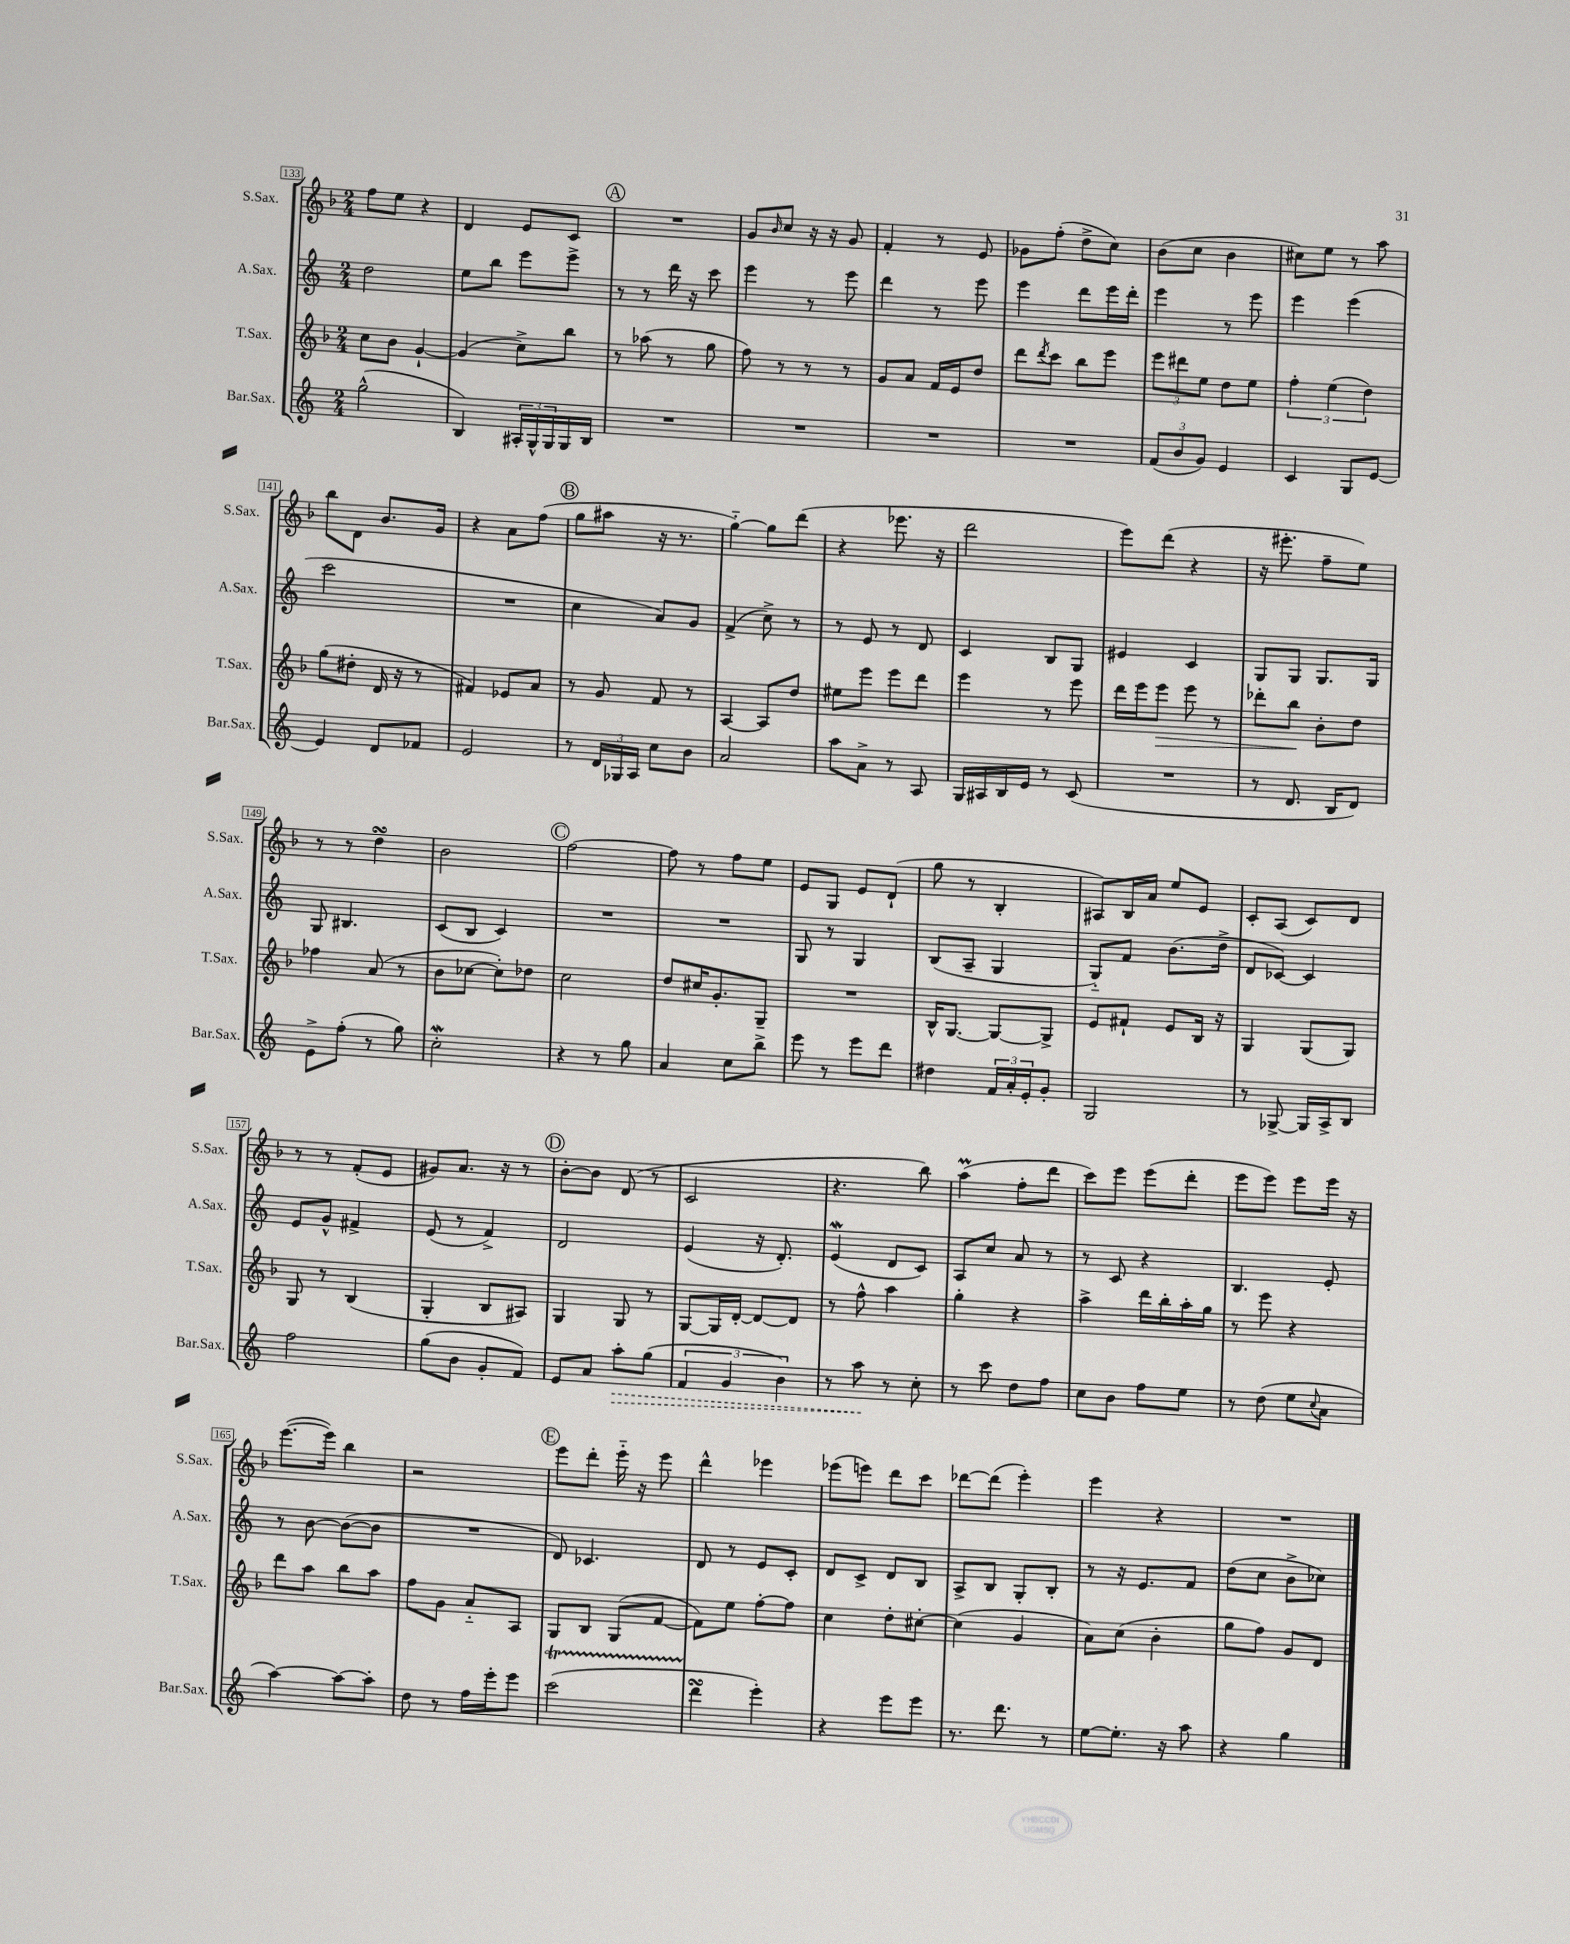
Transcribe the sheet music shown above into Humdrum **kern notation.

**kern	**dynam	**kern	**dynam	**kern	**kern
*part4	*part4	*part3	*part3	*part2	*part1
*staff4	*staff4	*staff3	*staff3	*staff2	*staff1
*I"Bar.Sax.	*	*I"T.Sax.	*	*I"A.Sax.	*I"S.Sax.
*I'Bar.Sax.	*	*I'T.Sax.	*	*I'A.Sax.	*I'S.Sax.
*clefG2	*	*clefG2	*	*clefG2	*clefG2
*k[]	*	*k[b-]	*	*k[]	*k[b-]
*M2/4	*	*M2/4	*	*M2/4	*M2/4
=133	=133	=133	=133	=133	=133
(2gg^^\	.	8cc\L	.	2dd\	8ff\L
.	.	8b-\J	.	.	8ee\J
.	.	[4g`/	.	.	4r
=134	=134	=134	=134	=134	=134
4B/)	.	(4g/]	.	8ee\L	4d/
.	.	.	.	8bb\J	.
24A#X'/LL	.	8cc^\L)	.	8eee\L	8e/L
24G^^/	.	.	.	.	.
24G/	.	.	.	.	.
16G/	.	8bb-\J	.	8eee^\J	8c/J
16B/JJ	.	.	.	.	.
!!LO:REH:place=s1:t=A
=135	=135	=135	=135	=135	=135
2r	.	8r	.	8r	2r
.	.	(8aa-X\	.	8r	.
.	.	8r	.	16ddd\	.
.	.	.	.	16r	.
.	.	8gg\	.	8ccc\	.
=136	=136	=136	=136	=136	=136
2r	.	8ff\)	.	4eee\	8g/L
.	.	.	.	.	16qqb-/
.	.	8r	.	.	8cc/J
.	.	8r	.	8r	16r
.	.	.	.	.	16r
.	.	8r	.	8eee\	8g/
=137	=137	=137	=137	=137	=137
2r	.	8g/L	.	4ddd\	4f'/
.	.	8a/J	.	.	.
.	.	16f/LL	.	8r	8r
.	.	16e/J	.	.	.
.	.	8dd/J	.	8eee\	8e/
=138	=138	=138	=138	=138	=138
2r	.	8ddd\L	.	4eee\	8g-X\L
.	.	8qddd/	.	.	.
.	.	8ccc\J	.	.	(8ff'\J
.	.	8bb-\L	.	8ddd\L	8dd^\L
.	.	8eee\J	.	16eee\L	8cc\J)
.	.	.	.	16ddd'\JJ	.
=139	=139	=139	=139	=139	=139
(12f/L	.	12eee\L	.	4eee\	(8b-\L
12b/	.	12ddd#X\	.	.	.
.	.	.	.	.	8cc\J
12g/J)	.	12ee\J	.	.	.
4e/	.	8dd\L	.	8r	4b-\
.	.	8ee\J	.	8eee\	.
=140	=140	=140	=140	=140	=140
4c/	.	6ff'\	.	4eee\	8cc#X\L)
.	.	.	.	.	8ee\J
.	.	(6ee\	.	.	.
8G/L	.	.	.	(4eee\	8r
.	.	6dd\)	.	.	.
[8e/J	.	.	.	.	8aa\
!!LO:LB:g=z
=141	=141	=141	=141	=141	=141
4e/]	.	(8gg\L	.	2ccc\	8bb-\L
.	.	8dd#X'\J	.	.	8d\J
8d/L	.	16d/	.	.	8.b-/L
.	.	16r	.	.	.
8f-X/J	.	8r	.	.	.
.	.	.	.	.	16g/Jk
=142	=142	=142	=142	=142	=142
2e/	.	4f#X/)	.	2r	4r
.	.	8e-X/L	.	.	8a\L
.	.	8a/J	.	.	(8ff\J
!!LO:REH:place=s1:t=B
=143	=143	=143	=143	=143	=143
8r	.	8r	.	4cc\	8gg\L
24d/LL	.	8g/	.	.	8aa#X\J
24G-X/	.	.	.	.	.
24A/JJ	.	.	.	.	.
8cc\L	.	8f/	.	8a/L)	16r
.	.	.	.	.	8.r
8b\J	.	8r	.	8g/J	.
=144	=144	=144	=144	=144	=144
2a/	.	[4A/	.	(4f^/	[4gg\)
.	.	8A/L]	.	8cc^\)	8gg\L]
.	.	8dd/J	.	8r	(8ddd\J
=145	=145	=145	=145	=145	=145
8aa\L	.	8ee#X\L	.	8r	4r
8a^\J	.	8eee\J	.	8e/	.
8r	.	8eee\L	.	8r	8.eee-X\
8A/	.	8ddd\J	.	8d/	.
.	.	.	.	.	16r
=146	=146	=146	=146	=146	=146
16G/LL	.	4eee\	.	4c/	2ddd\
16A#X/	.	.	.	.	.
16B/	.	.	.	.	.
16e/JJ	.	.	.	.	.
8r	.	8r	.	8B/L	.
(8c/	.	8eee\	.	8G/J	.
=147	=147	=147	=147	=147	=147
2r	.	16ddd\LL	.	4e#X/	8eee\L)
.	.	16eee\J	.	.	.
!	!	!	!LO:HP:b	!	!
.	.	8eee\J	>	.	(8ddd\J
.	.	8eee\	.	4c/	4r
.	.	8r	.	.	.
=148	=148	=148	=148	=148	=148
8r	.	8ddd-X'\L	.	8G/L	16r
.	.	.	.	.	8.eee#X'\
8.d/	.	8bb-\J	.	8G/J	.
.	.	8b-'\L	]	8.G/L	8ff~\L
16B/KL	.	.	.	.	.
8d/J)	.	8dd\J	.	.	8ee\J)
.	.	.	.	16G/Jk	.
!!LO:LB:g=z
=149	=149	=149	=149	=149	=149
8e^\L	.	4ff-X\	.	8G/	8r
(8ff'\J	.	.	.	4.B#X/	8r
8r	.	(8a/	.	.	4ddsSSS\
8gg\)	.	8r	.	.	.
=150	=150	=150	=150	=150	=150
2ccw'\	.	8b-\L	.	(8c/L	2b-\
.	.	[8cc-X\J	.	8B/J	.
.	.	8cc-'\L])	.	4c/)	.
.	.	8dd-X\J	.	.	.
!!LO:REH:place=s1:t=C
=151	=151	=151	=151	=151	=151
4r	.	2cc\	.	2r	[2ff\
8r	.	.	.	.	.
8gg\	.	.	.	.	.
=152	=152	=152	=152	=152	=152
4a/	.	8dd/L	.	2r	8ff\]
.	.	16cc#X/K	.	.	8r
.	.	8.g'/	.	.	.
8cc\L	.	.	.	.	8ff\L
8bb^\J	.	8G~/J	.	.	8ee\J
=153	=153	=153	=153	=153	=153
8eee\	.	2r	.	8G/	8e/L
8r	.	.	.	8r	8G/J
8eee\L	.	.	.	4G/	8e/L
8ddd\J	.	.	.	.	(8d`/J
=154	=154	=154	=154	=154	=154
4dd#X\	.	16B-^^/KL	.	(8B/L	8gg\
.	.	[8.G/J	.	.	.
.	.	.	.	8A~/J	8r
24f/LL	.	8G/L_	.	4G/	4B-'/
24a'/	.	.	.	.	.
24e'/J	.	.	.	.	.
8g'/J	.	8G^/J]	.	.	.
=155	=155	=155	=155	=155	=155
2G/	.	8e/L	.	8G/L)	8A#X/L)
.	.	8f#X`/J	.	8f/J	16B-/L
.	.	.	.	.	16a/JJ
.	.	8e/L	.	(8.b\L	8ee/L
.	.	16B-/Jk	.	.	8e/J
.	.	16r	.	16dd^\Jk	.
=156	=156	=156	=156	=156	=156
8r	.	4G/	.	8d/L	8c'/L
[8G-X^/	.	.	.	[8c-X/J)	(8A/J
16G-/LL]	.	(8G/L	.	4c-/]	8c/L)
16A^/J	.	.	.	.	.
8B/J	.	8G/J)	.	.	8d/J
!!LO:LB:g=z
=157	=157	=157	=157	=157	=157
2ff\	.	8G/	.	8e/L	8r
.	.	8r	.	8g^^/J	8r
.	.	(4B-/	.	4f#X^/	(8f'/L
.	.	.	.	.	8e/J
=158	=158	=158	=158	=158	=158
(8gg\L	.	4G'/	.	(8e/	8g#X/L)
8b\J	.	.	.	8r	8.a/J
8g'/L	.	8B-/L	.	4f^/)	.
.	.	.	.	.	16r
8f/J)	.	8A#X/J)	.	.	8r
!!LO:REH:place=s1:t=D
=159	=159	=159	=159	=159	=159
8e/L	.	4G/	.	2d/	[8b-'\L
8a/J	.	.	.	.	8b-\J]
!	!LO:HP:b	!	!	!	!
8aa'\L	>	8G/	.	.	(8d/
(8gg\J	.	8r	.	.	8r
=160	=160	=160	=160	=160	=160
6f/	.	[8G/L	.	(4e/	2c/
.	.	16G/L]	.	.	.
6g/	.	.	.	.	.
.	.	[16d'/JJ	.	.	.
.	.	8d/L_	.	16r	.
.	.	.	.	8.d'/)	.
6b\)	.	.	.	.	.
.	.	8d/J]	.	.	.
=161	=161	=161	=161	=161	=161
8r	.	8r	.	(4eW/	4.r
8aa\	.	8ff^^\	.	.	.
8r	]	4aa\	.	8d/L	.
8cc'\	.	.	.	8c/J)	8bb-\)
=162	=162	=162	=162	=162	=162
8r	.	4gg'\	.	8A/L	(4aam\
8ccc\	.	.	.	8cc/J	.
8dd\L	.	4r	.	8a/	8ff'\L
8ff\J	.	.	.	8r	8ddd\J
=163	=163	=163	=163	=163	=163
8cc\L	.	4aa^\	.	8r	8ccc\L)
8b\J	.	.	.	8c/	8eee\J
8ff\L	.	16ddd\LL	.	4r	(8eee\L
.	.	16bb-'\	.	.	.
8ee\J	.	16aa'\	.	.	8ddd'\J
.	.	16gg\JJ	.	.	.
=164	=164	=164	=164	=164	=164
8r	.	8r	.	4.B/	8eee\L
(8dd\	.	8eee\	.	.	8eee\J)
8ee\L	.	4r	.	.	8eee\L
8qqcc/	.	.	.	.	.
8a\J	.	.	.	8e'/	16eee\Jk
.	.	.	.	.	16r
!!LO:LB:g=z
=165	=165	=165	=165	=165	=165
[4aa\)	.	8ddd\L	.	8r	([8.eee\L
.	.	8aa\J	.	[8b\	.
.	.	.	.	.	16eee\Jk])
8aa\L_	.	8bb-\L	.	(8b\L_	4bb-\
8aa'\J]	.	8aa\J	.	8b\J]	.
=166	=166	=166	=166	=166	=166
8dd\	.	8ff\L	.	2r	2r
8r	.	8g\J	.	.	.
16ff\LL	.	8a/L	.	.	.
16eee'\J	.	.	.	.	.
8eee\J	.	8A/J	.	.	.
!!LO:REH:place=s1:t=E
=167	=167	=167	=167	=167	=167
(2cccT\	.	8G/L	.	8d/)	8eee\L
.	.	8B-/J	.	4.c-X/	8ddd'\J
.	.	(8G/L	.	.	16eee\
.	.	.	.	.	16r
.	.	[8f/J	.	.	8eee\
=168	=168	=168	=168	=168	=168
4dddsSSS\	.	8f\L])	.	8d/	4ddd^^\
.	.	8ee\J	.	8r	.
4eee'\)	.	[8ff'\L	.	8e/L	4eee-X\
.	.	8ff\J]	.	8c'/J	.
=169	=169	=169	=169	=169	=169
4r	.	4cc\	.	8d/L	(8eee-X\L
.	.	.	.	8c^/J	8eeen\J)
8eee\L	.	8dd'\L	.	8d/L	8ddd\L
8eee\J	.	[8cc#X'\J	.	8B/J	8ccc\J
=170	=170	=170	=170	=170	=170
8.r	.	(4cc#\]	.	8A^/L	[8ddd-X\L
.	.	.	.	8B/J	(8ddd-\J]
8.ddd\	.	.	.	.	.
.	.	4g/	.	8G'/L	4eee'\)
8r	.	.	.	8B'/J	.
=171	=171	=171	=171	=171	=171
[8ee\L	.	8a\L)	.	8r	4eee\
8.ee'\J]	.	(8cc\J	.	16r	.
.	.	.	.	8.e/L	.
.	.	4b-'\	.	.	4r
16r	.	.	.	.	.
8aa\	.	.	.	8f/J	.
=172	=172	=172	=172	=172	=172
4r	.	8gg\L	.	(8dd\L	2r
.	.	8ff\J)	.	8cc\J	.
4gg\	.	8g/L	.	8b^\L	.
.	.	8d/J	.	8cc-X\J)	.
==	==	==	==	==	==
*-	*-	*-	*-	*-	*-
